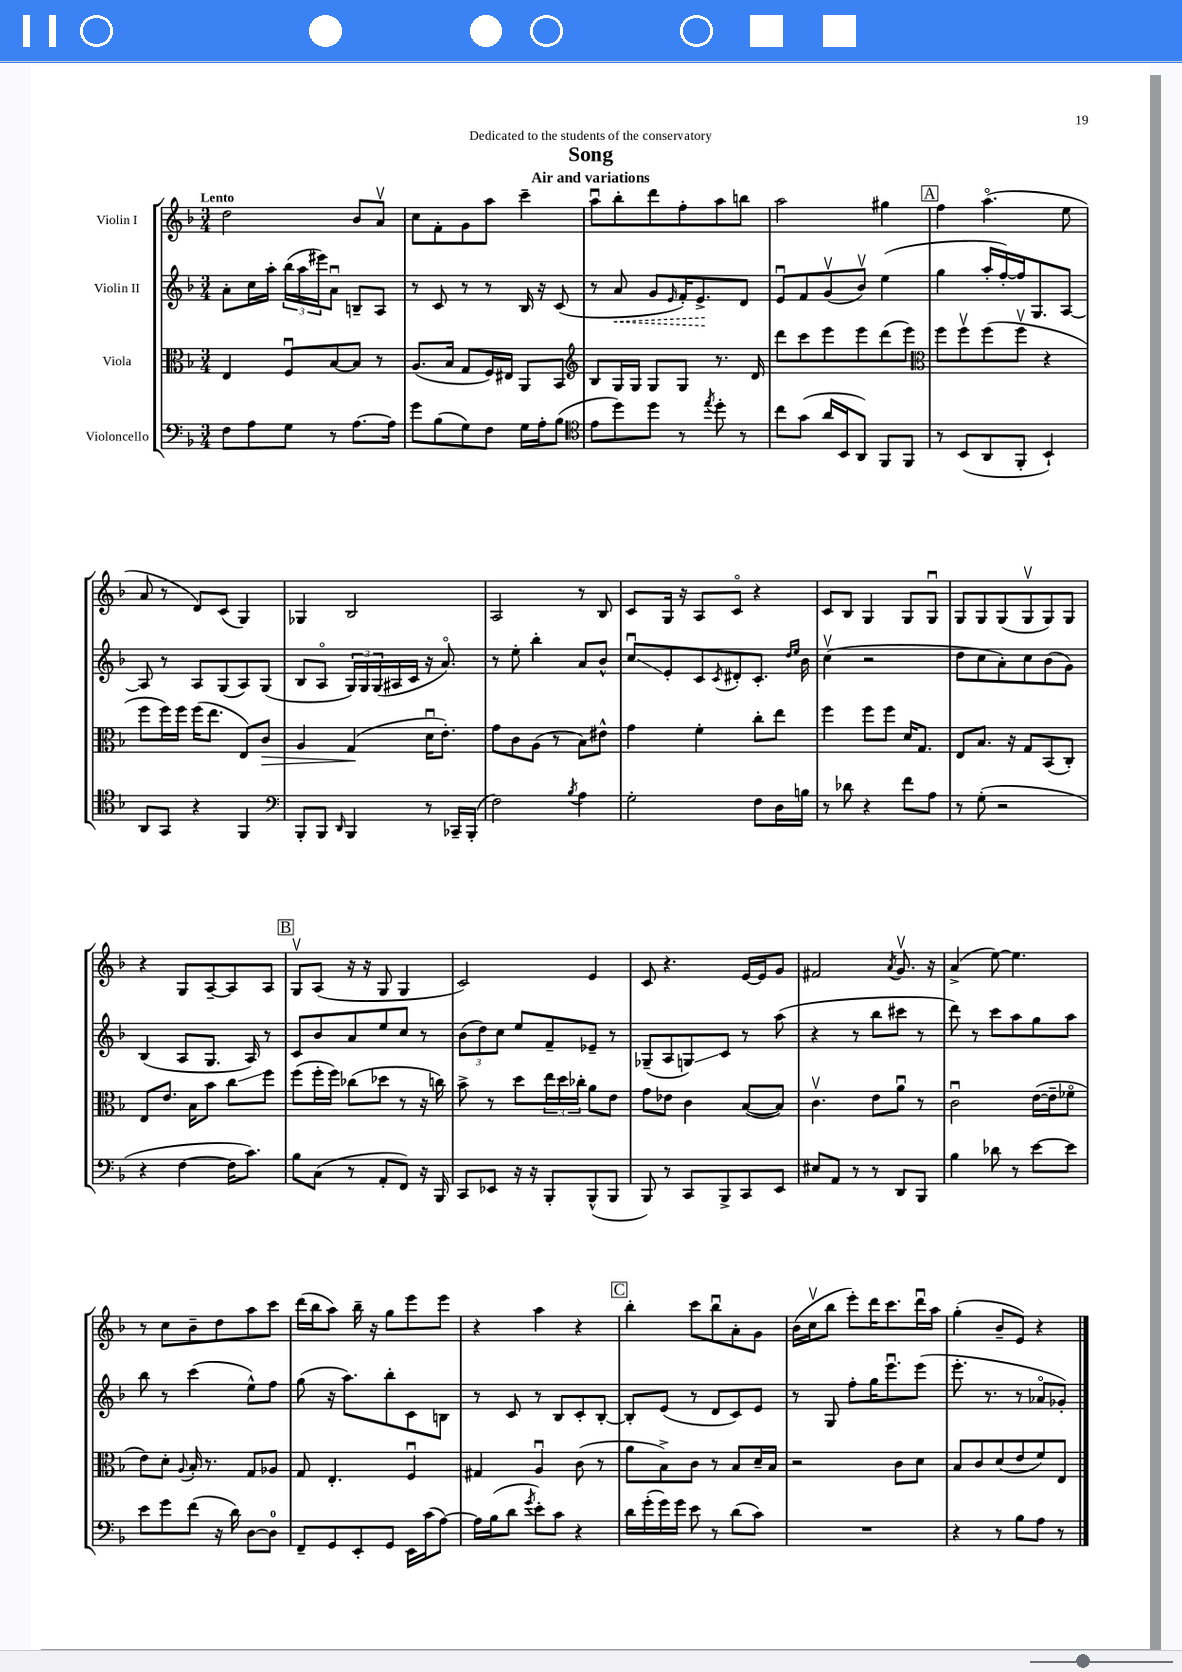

**kern	**kern	**kern	**kern
*staff4	*staff3	*staff2	*staff1
*clefF4	*clefC3	*clefG2	*clefG2
*k[b-]	*k[b-]	*k[b-]	*k[b-]
*M3/4	*M3/4	*M3/4	*M3/4
8F	4E	8a'	2dd
8A	.	16cc	.
.	.	16aa'	.
8G	8Fu	(24bb-	.
.	.	24aa	.
.	.	24eee#)	.
8r	[8B-	8au	.
[8.A	8B-]	8B~	8b-
.	8r	8A	8av
16A]	.	.	.
=	=	=	=
8g	(8.A	8r	8cc
(8B-	.	8c	8f'
.	16B-	.	.
8G)	8G	8r	8g
8F	16F)	8r	8aa
.	16E#	.	.
16G	8AA	16B-	4ccc~
16A'	.	16r	.
(8B-	8BB-	(8c	.
=	=	=	=
*clefC4	*clefG2	*	*
8e	8B-	8r	8aau
8dd)	16G	8a	8bb-'
.	16G	.	.
8dd	8G	8g	8ddd
.	.	16qqe	.
8r	8G	16f')	8ff'
.	.	8.e^	.
8qee	.	.	.
8dd'	8.r	.	8aa
8r	.	8d	8bb
.	16d	.	.
=	=	=	=
8cc	8ddd	8eu	2aa
(8g	8ccc	8f	.
16a	8eee	(8gv	.
16BB-	.	.	.
8AA)	8eee	8b-v)	.
8FF	(8ddd	(4ee	4gg#
8FF	8eee)	.	.
=	=	=	=
*	*clefC3	*	*
8r	8ff	4gg	4ff
(8BB-	8ffv	.	.
8AA	(8ff	16aa'	(4.aao
.	.	[16ff')	.
8FF'	8ffv	16ff]	.
.	.	8.G	.
4BB-`)	4r	.	.
.	.	[8A	8ee
=	=	=	=
8AA	8ff	8A]	8a
8GG	16ff)	8r	8r
.	16ff	.	.
4r	(16ff	8A	8d)
.	8.ee	.	.
.	.	(8G	(8c
4FF	8E)	8A)	4G)
.	8c	(8G	.
=	=	=	=
*clefF4	*	*	*
8BBB-'	4A	8B-	4G-
8BBB-	.	8Ao	.
16qqDD	.	.	.
4BBB-	(4G	24G)	2B-
.	.	24G	.
.	.	(24G	.
.	.	16A#	.
.	.	16c	.
8r	16du	16r	.
.	8.e')	8.ao)	.
16CC-~	.	.	.
(16BBB-'	.	.	.
=	=	=	=
2F)	8g	8r	2A
.	8c	8ee'	.
.	(8A	4bb-'	.
.	8r	.	.
8qB-	.	.	.
4A	8B-)	8a	8r
.	8e#^^	8b-^^	8B-
=	=	=	=
2G'	4g	8ccu	8c
.	.	8e'	16G
.	.	.	16r
.	4f'	8c	8A
.	.	8qc	.
.	.	8d#'	8co
8F	8cc'	8.c'	4r
16D	8ee	.	.
.	.	16qqdd	.
.	.	16qqee	.
16B	.	16b-	.
=	=	=	=
8r	4ff	(4ccv	8c
8d-	.	.	8B-
4r	8ff	2r	4G
.	8ff	.	.
8f	16d	.	8G
.	8.G	.	.
8A	.	.	8Gu
=	=	=	=
8r	8E	8dd	8G
(8G'	8.B-	8cc	8G
2r	.	8a')	(8G
.	16r	.	.
.	8G	8cc	8Gv
.	(8BB-	(8b-	8G)
.	8C')	8g)	8G
=	=	=	=
4r	8E	(4B-	4r
.	8.e	.	.
[4F	.	8A	8G
.	16B-	.	.
.	8b-	8.G	[8A~
16F]	8cc	.	8A]
8.c)	.	16A)	.
.	8ff	8r	8A
=	=	=	=
8B-	(8ff	8c	8Gv
(8C	16ff'	8b-	(8A
.	16ff)	.	.
8r	(8cc-	8a	16r
.	.	.	16r
8AA'	8dd-	8ee	8G
8FF)	8r	8cc	4G
16r	16r	8r	.
16BBB-	16cc)	.	.
=	=	=	=
8CC	8b-^	(12b-	2c)
.	.	12dd)	.
8EE-	8r	.	.
.	.	12cc	.
16r	8dd	8ee	.
16r	.	.	.
8BBB-'	24ee	8f~	.
.	24dd	.	.
.	24cc-'	.	.
(8BBB-^^	8a	8e-~	4e
8BBB-	8e	8r	.
=	=	=	=
8BBB-)	8g	(8G-~	8c
8r	8e-	8A	4.r
8CC	4c	8G)	.
8BBB-^	.	8c	.
8CC	([8B-	8r	[16e
.	.	.	16e]
8EE	8B-])	(8aa	8g
=	=	=	=
8E#	4.cv	4r	2f#
8AA	.	.	.
8r	.	8r	.
8r	8e	8bb-	.
.	.	.	8qa
8DD	8au	8ccc#	8.gv
8BBB-	8r	8r	.
.	.	.	16r
=	=	=	=
4B-	2cu	8ddd)	(4a^
.	.	8r	.
8d-	.	8ccc	[8ee)
8r	.	8aa	4.ee]
[8e	([16e	8gg	.
.	16e~]	.	.
8e]	8f-o	8aa	.
=	=	=	=
8e	8e)	8bb-	8r
8g	8d'	8r	8cc
.	8qqA	.	.
(8f	16B-'	(4ccc	8b-~
.	8.r	.	.
16r	.	.	8dd
16d)	.	.	.
[8D	8G	8ee^^)	8aa
8D]	8A-	8ff	8ccc
=	=	=	=
8FF~	8G	(8gg	(16ddd
.	.	.	16bb-
8GG	4.E'	16r	8aa)
.	.	8.aa)	.
8EE'	.	.	16bb-~
.	.	.	16r
8GG	.	8bb-'	8gg
16EE	4Fu	8c	8eee
(16c	.	.	.
[8A)	.	8B	8eee
=	=	=	=
16A]	4G#	8r	4r
(16B-	.	.	.
8d	.	8c	.
8qg	.	.	.
8e')	4Au	8r	4aa
8c	.	8B-	.
4r	(8c	8c'	4r
.	8r	[8B-'	.
=	=	=	=
16d	8a	8B-']	4bb-'
(16g'	.	.	.
16g)	8B-^)	(8e	.
16g	.	.	.
8e	8c	8r	8ccc
8r	8r	8d	8bb-u
(8d	8B-	8c)	8a'
8c)	16d~	8e	8g
.	16B-	.	.
=	=	=	=
2.r	2r	8r	(16b-
.	.	.	16ccv
.	.	8G	8bb-
.	.	8ff'	8eee')
.	.	16gg	16ddd
.	.	8.eeeu	8.ccc
.	8c	.	.
.	8d	(8eee	16dddu
.	.	.	16aa
=	=	=	=
4r	8B-	8.eee'	(4gg'
.	8c	.	.
.	.	8.r	.
8r	(8d	.	8b-~
8B-	8e	8r	8e)
8A	8f)	8a-o	4r
8r	8E	8g-')	.
==	==	==	==
*-	*-	*-	*-
